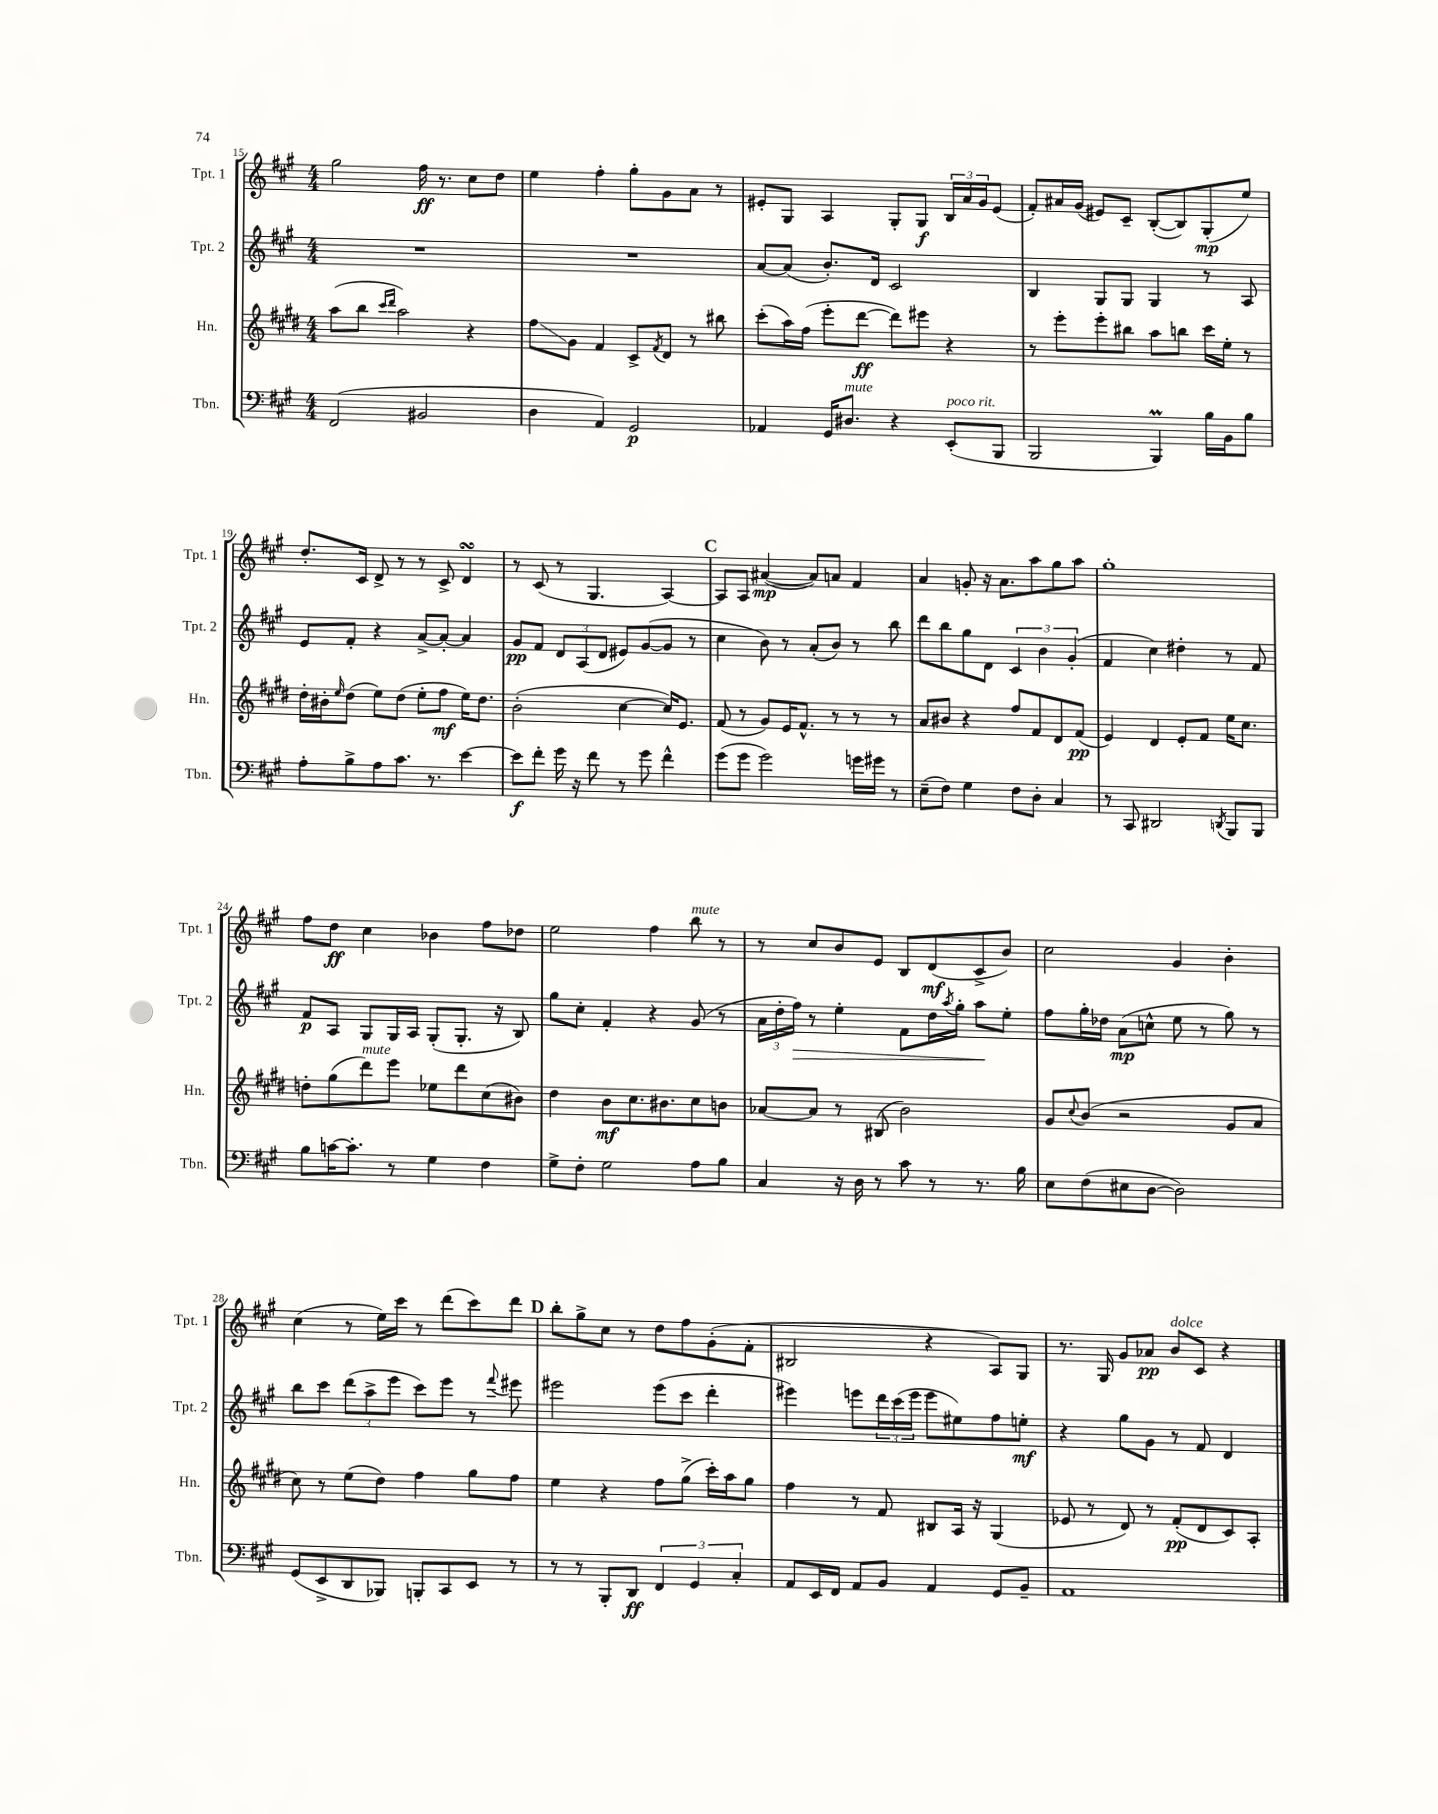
<<
\new StaffGroup <<
\new Staff = "s0" \with { instrumentName = "Tpt. 1" shortInstrumentName = "Tpt. 1" } {
    \clef treble \key a \major \numericTimeSignature \time 4/4
    gis''2 fis''16\ff r8. cis''8 d''8 |
    e''4 fis''4-. gis''8-. gis'8 a'8 r8 |
    eis'8-. gis8 a4 gis8-. gis8\f \tuplet 3/2 { b16 a'16 gis'16 } eis'8( |
    fis'8-.) ais'16 gis'16( eis'8) cis'8-- b8~-.( b8) gis8-.\mp( e''8) |
    d''8.-. cis'16 d'8-> r8 r8 cis'8-> d'4\turn |
    r8 cis'8( r8 gis4. a4~) |
    \mark \markup { \bold "C" } a8 a8 ais'4~\mp( ais'8) a'8 fis'4 |
    a'4 g'8-. r16 a'8. a''8 gis''8 a''8 |
    gis''1-. |
    fis''8 d''8\ff cis''4 bes'4 fis''8 des''8 |
    e''2 fis''4 b''8^\markup { \italic "mute" } r8 |
    r8 cis''8 b'8 e'8 b8 d'8\mf( cis'8-> b'8) |
    cis''2 gis'4 b'4-. |
    cis''4( r8 e''16) cis'''16 r8 d'''8( cis'''8) d'''8 |
    \mark \markup { \bold "D" } b''8-. gis''8-> cis''8 r8 d''8 fis''8 gis'8-.( fis'8-. |
    bis2 r4 a8) gis8 |
    r8. gis16 gis'8 aes'8\pp b'8^\markup { \italic "dolce" } cis'8 r4 \bar "|." |
}
\new Staff = "s1" \with { instrumentName = "Tpt. 2" shortInstrumentName = "Tpt. 2" } {
    \clef treble \key a \major \numericTimeSignature \time 4/4
    R1 |
    R1 |
    a'8~ a'8( b'8.-.) d'16 cis'2 |
    b4 gis8 gis8 gis4 r8 a8 |
    e'8 fis'8-. r4 a'8~-> a'8~-. a'4 |
    gis'8\pp fis'8 \tuplet 3/2 { d'8 a8( d'8 } eis'8) gis'8~( gis'8 r8 |
    \mark \markup { \bold "C" } cis''4 b'8) r8 a'8-.( b'8) r8 b''8 |
    d'''8 b''8 gis''8 d'8 \tuplet 3/2 { cis'4 b'4 gis'4-.( } |
    fis'4 cis''4) dis''4-. r8 fis'8 |
    fis'8\p a8 gis8 gis16 a16 gis8-.( gis8.-. r16 b8) |
    gis''8 cis''8-. fis'4-. r4 gis'8( r8 |
    \tuplet 3/2 { a'16 d''16-. fis''16\>) } r8 e''4-. fis'8 d''16 \acciaccatura { a''8 } gis''16-. a''8\! e''8-. |
    fis''8 gis''16-. des''16 a'8\mp( c''8-^ e''8 r8 gis''8) r8 |
    b''8 cis'''8 \tuplet 3/2 { d'''8( a''8-> e'''8 } cis'''8) e'''8 r8 \appoggiatura { fis'''8 } eis'''8 |
    \mark \markup { \bold "D" } eis'''2 eis'''8( cis'''8 d'''4-. |
    eis'''4) e'''8 \tuplet 3/2 { d'''16 cis'''16( e'''16 } e'''8 eis''8) fis''8 e''8-.\mf |
    r4 gis''8 gis'8 r8 fis'8 d'4 \bar "|." |
}
\new Staff = "s2" \with { instrumentName = "Hn." shortInstrumentName = "Hn." } {
    \clef treble \key e \major \numericTimeSignature \time 4/4
    a''8( b''8 \grace { cis'''16 dis'''16 } a''2) r4 |
    fis''8\glissando gis'8 fis'4 cis'8-> \acciaccatura { fis'8 } dis'8 r8 bis''8 |
    cis'''8-.( a''16) fis''16( e'''8-. dis'''8~\ff dis'''8) eis'''8 r4 |
    r8 e'''8-. e'''8-. bis''8 a''8 b''8 cis'''16 e''16-. r8 |
    dis''16-. bis'16-. \grace { e''16 } dis''8( e''8) dis''8( e''8-. fis''8\mf e''16) dis''8. |
    b'2-.( cis''4~ cis''16) e'8. |
    \mark \markup { \bold "C" } fis'8( r8 gis'8) e'16 fis'8.-^ r8 r8 r8 |
    a'8 bis'8 r4 fis''8 fis'8 dis'8 fis'8\pp( |
    e'4) dis'4 e'8-. fis'8 e''16 cis''8. |
    d''8-. gis''8( dis'''8^\markup { \italic "mute" }) e'''8 ees''8 dis'''8 cis''8( bis'8) |
    dis''4 b'8\mf cis''8. bis'8. cis''8 b'8 |
    aes'8~ aes'8 r8 bis8( b'2) |
    gis'8 \appoggiatura { cis''8 } b'8( r2 gis'8 a'8 |
    cis''8) r8 e''8( dis''8) fis''4 gis''8 fis''8 |
    \mark \markup { \bold "D" } e''4 r4 fis''8 gis''8->( cis'''16-.) a''16 gis''8 |
    fis''4 r8 fis'8 bis8 a16 r16 gis4( |
    ees'8 r8 dis'8) r8 fis'8-.\pp( dis'8 cis'8) a8-. \bar "|." |
}
\new Staff = "s3" \with { instrumentName = "Tbn." shortInstrumentName = "Tbn." } {
    \clef bass \key a \major \numericTimeSignature \time 4/4
    fis,2( bis,2 |
    d4 a,4) gis,2\p |
    aes,4 gis,16 dis8.^\markup { \italic "mute" } r4 e,8-.^\markup { \italic "poco rit." }( b,,8 |
    b,,2 b,,4\prall) b16 b,16 b8 |
    a8-. b8-> a8 cis'8. r8. e'4~ |
    e'8\f fis'8-. gis'16 r16 fis'8 r8 gis'8 fis'4-^ |
    \mark \markup { \bold "C" } gis'8( gis'8 gis'2) g'16 gis'16 r8 |
    e8--( fis8) gis4 fis8 d8-. cis4 |
    r8 cis,8 dis,2 \acciaccatura { d,8 } b,,8 b,,8 |
    b8 c'16~ c'8.-. r8 gis4 fis4 |
    gis8-> fis8-. gis2 a8 b8 |
    cis4 r16 d16 r8 cis'8 r8 r8. b16 |
    e8 fis8( eis8 d8~ d2) |
    gis,8( e,8-> d,8 bes,,8) b,,8-. cis,8 e,8 r8 |
    \mark \markup { \bold "D" } r8 r8 b,,8-. d,8\ff \tuplet 3/2 { fis,4 gis,4 cis4-. } |
    a,8 e,16 fis,16 a,8 b,8 a,4 gis,8 b,8-- |
    a,1 \bar "|." |
}
>>
>>
\layout { \context { \Score currentBarNumber = #15 } }
